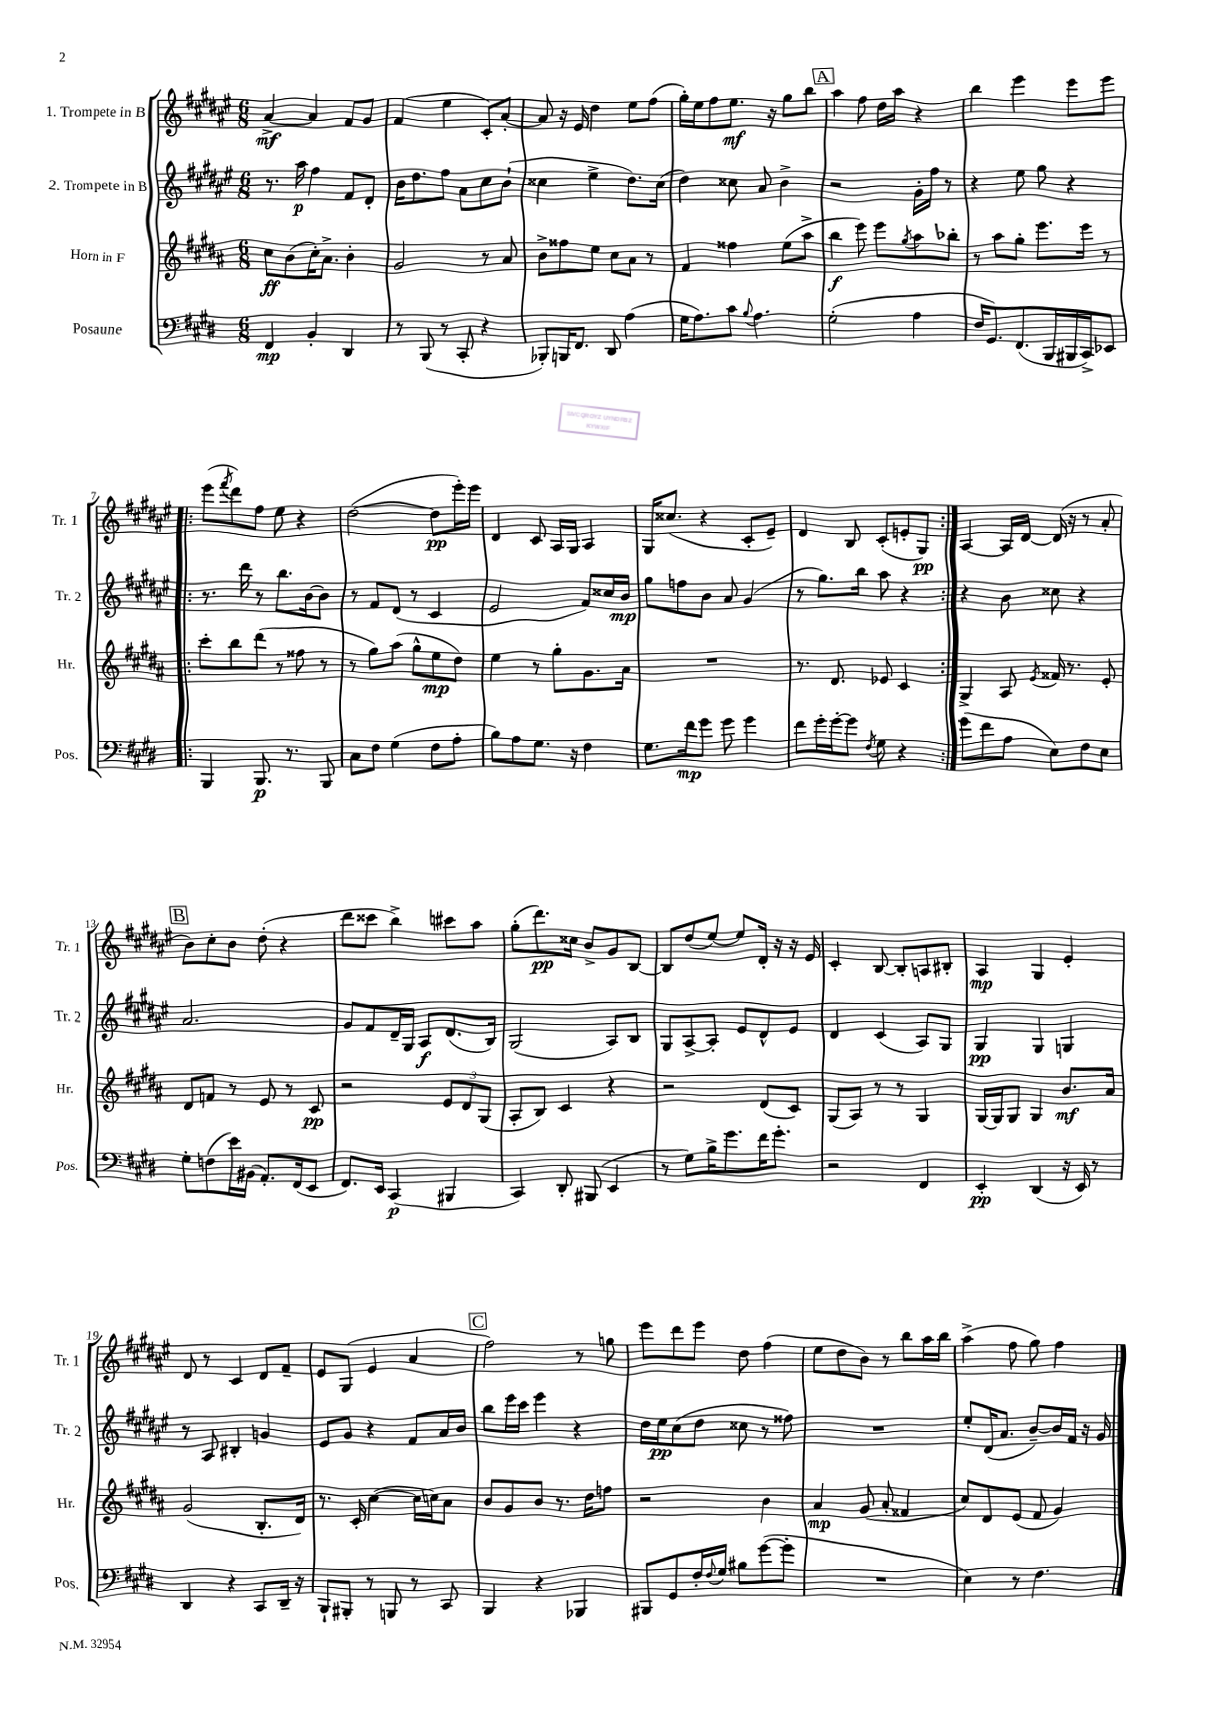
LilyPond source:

<<
\new StaffGroup <<
\new Staff = "s0" \with { instrumentName = "1. Trompete in B" shortInstrumentName = "Tr. 1" } {
    \clef treble \key fis \major \numericTimeSignature \time 6/8
    ais'4~->\mf ais'4 fis'8 gis'8 |
    fis'4( eis''4 cis'8-.) ais'8~-. |
    ais'8 r16 eis'16 dis''4 eis''8 fis''8( |
    gis''16-.) eis''16 fis''8 eis''8.\mf r16 gis''8 b''8 |
    \mark \markup { \box "A" } ais''4 fis''8 dis''16 ais''16 r4 |
    b''4 eis'''4 eis'''8 eis'''8 |
    \repeat volta 2 { eis'''8( \acciaccatura { fis'''8 } dis'''8) fis''8 eis''8 r4 |
    dis''2~( dis''8\pp eis'''16-.) eis'''16 |
    dis'4 cis'8 ais16 gis16 ais4 |
    gis16 cisis''8.( r4 cis'8-. eis'8--) |
    dis'4 b8 cis'8-.( e'8-. gis8\pp) | }
    ais4~ ais16 dis'16~ dis'16( r16 r8 ais'8-. |
    \mark \markup { \box "B" } b'8) cis''8-. b'8 dis''8-.( r4 |
    dis'''8 cisis'''8 b''4->) cis'''8 ais''8 |
    gis''8-.( dis'''8.\pp) cisis''16 b'8-> gis'8 b8~ |
    b8 dis''8( eis''8~) eis''8 dis'16-. r16 r16 eis'16 |
    cis'4-. b8~ b8-. a8 bis8-. |
    ais4\mp gis4 eis'4-. |
    dis'8 r8 cis'4 dis'8 fis'8-- |
    eis'8 gis8( eis'4 ais'4 |
    \mark \markup { \box "C" } fis''2) r8 g''8 |
    eis'''8 dis'''8 eis'''8 dis''8 fis''4( |
    eis''8 dis''8 b'8) r8 b''8 ais''16 b''16 |
    ais''4->( fis''8 gis''8) fis''4 \bar "|." |
}
\new Staff = "s1" \with { instrumentName = "2. Trompete in B" shortInstrumentName = "Tr. 2" } {
    \clef treble \key fis \major \numericTimeSignature \time 6/8
    r8. ais''16\p fis''4 fis'8 dis'8-. |
    b'16 dis''8. fis''8 ais'8 cis''8 b'8-!( |
    cisis''4 eis''4-> dis''8.) cisis''16( |
    dis''4) cisis''8 ais'8 b'4-> |
    \mark \markup { \box "A" } r2 gis'16-. fis''16 r8 |
    r4 eis''8 gis''8 r4 |
    \repeat volta 2 { r8. dis'''16 r8 b''8. b'16~ b'8 |
    r8 fis'8 dis'8( r8 cis'4 |
    eis'2 fis'8) cisis''16 b'16\mp |
    gis''8 f''8 b'8 ais'8 gis'4( |
    r8 gis''8.) b''16 ais''8 r4 | }
    r4 b'8 cisis''8 r4 |
    \mark \markup { \box "B" } ais'2. |
    gis'8 fis'8 dis'16-- gis16 ais8\f dis'8.( b16) |
    gis2( ais8) b8 |
    gis8 ais8~-> ais8-. eis'8 dis'8-^ eis'8 |
    dis'4 cis'4( ais8) gis8 |
    gis4\pp gis4 g4 |
    r8 ais8 bis4-. g'4 |
    eis'8 gis'8 r4 fis'8 ais'16 b'16 |
    \mark \markup { \box "C" } b''8 eis'''16 cis'''16 eis'''4 r4 |
    dis''16 eis''16\pp cis''8( dis''8 cisis''8 r8 fisis''8) |
    R2. |
    eis''8-. dis'16( ais'8. b'8~--) b'16 fis'16 r16 gis'16 \bar "|." |
}
\new Staff = "s2" \with { instrumentName = "Horn in F" shortInstrumentName = "Hr." } {
    \clef treble \key b \major \numericTimeSignature \time 6/8
    cis''8\ff b'8( cis''16-.) ais'8.-> b'4-. |
    gis'2 r8 ais'8 |
    b'8-> fisis''8 e''8 cis''8 ais'8 r8 |
    fis'4 fisis''4 e''8( ais''8-> |
    \mark \markup { \box "A" } b''4\f e'''8) e'''8 \acciaccatura { gis''8 } ais''8 bes''8-. |
    r8 ais''8 gis''8-. e'''8. e'''16 r8 |
    \repeat volta 2 { cis'''8-. b''8 dis'''8( r8 fisis''8 r8 |
    r8 gis''8) ais''8( gis''8-^ e''8\mp dis''8) |
    e''4 r8 gis''8-. gis'8. ais'16 |
    R2. |
    r8. dis'8. ees'8 cis'4 | }
    gis4-> ais8 \acciaccatura { e'8 } fisis'16 r8. e'8-. |
    \mark \markup { \box "B" } dis'8 f'8 r8 e'8 r8 cis'8\pp |
    r2 \tuplet 3/2 { e'8 dis'8 gis8( } |
    ais8-. b8) cis'4 r4 |
    r2 dis'8( cis'8) |
    gis8( ais8) r8 r8 gis4 |
    gis16~ gis16 gis8 gis4 b'8.\mf ais'16 |
    gis'2( b8.-. dis'16) |
    r8. cis'16-. cis''4~( cis''16 c''16) ais'8 |
    \mark \markup { \box "C" } b'8 gis'8 b'8 r8. dis''16 f''8 |
    r2 b'4 |
    ais'4\mp gis'8( ais'8-. fisis'4 |
    cis''8) dis'8 e'8( fis'8 gis'4) \bar "|." |
}
\new Staff = "s3" \with { instrumentName = "Posaune" shortInstrumentName = "Pos." } {
    \clef bass \key e \major \numericTimeSignature \time 6/8
    fis,4\mp b,4-. dis,4 |
    r8 b,,8( r8 cis,8-. r4 |
    bes,,8-.) b,,16 fis,8. dis,8 a4( |
    gis16 a8.) cis'8 \appoggiatura { b8 } a4. |
    \mark \markup { \box "A" } gis2-.( a4 |
    fis16 gis,8.) fis,8.( b,,16 bis,,16 cis,16->) ees,8 |
    \repeat volta 2 { b,,4 b,,8.\p r8. b,,8 |
    cis8 fis8 gis4( fis8 a8-. |
    b8) a8 gis8. r16 fis4 |
    gis8. fis'16\mp gis'8 gis'8 gis'4 |
    fis'8 gis'16-. gis'16~-. gis'8 \acciaccatura { fis8 } gis8 r4 | }
    gis'8( fis'8 a8 e8) fis8 e8 |
    \mark \markup { \box "B" } gis8-. f8( e'16) bis,16( a,8.-.) fis,16( e,8 |
    fis,8.) e,16 cis,4\p( bis,,4 |
    cis,4) dis,8-. bis,,8( e,4 |
    r8 gis8) b16-> gis'8. fis'16 gis'8.-. |
    r2 fis,4 |
    e,4-.\pp dis,4( r16 e,16) r8 |
    dis,4 r4 cis,8 dis,16-- r16 |
    b,,8-! bis,,8-. r8 b,,8 r8 cis,8 |
    \mark \markup { \box "C" } b,,4 r4 bes,,4 |
    bis,,8 gis,8 fis16-. \appoggiatura { fis8 } gis16 bis8 gis'8~( gis'8-. |
    R2. |
    e4) r8 fis4. \bar "|." |
}
>>
>>
